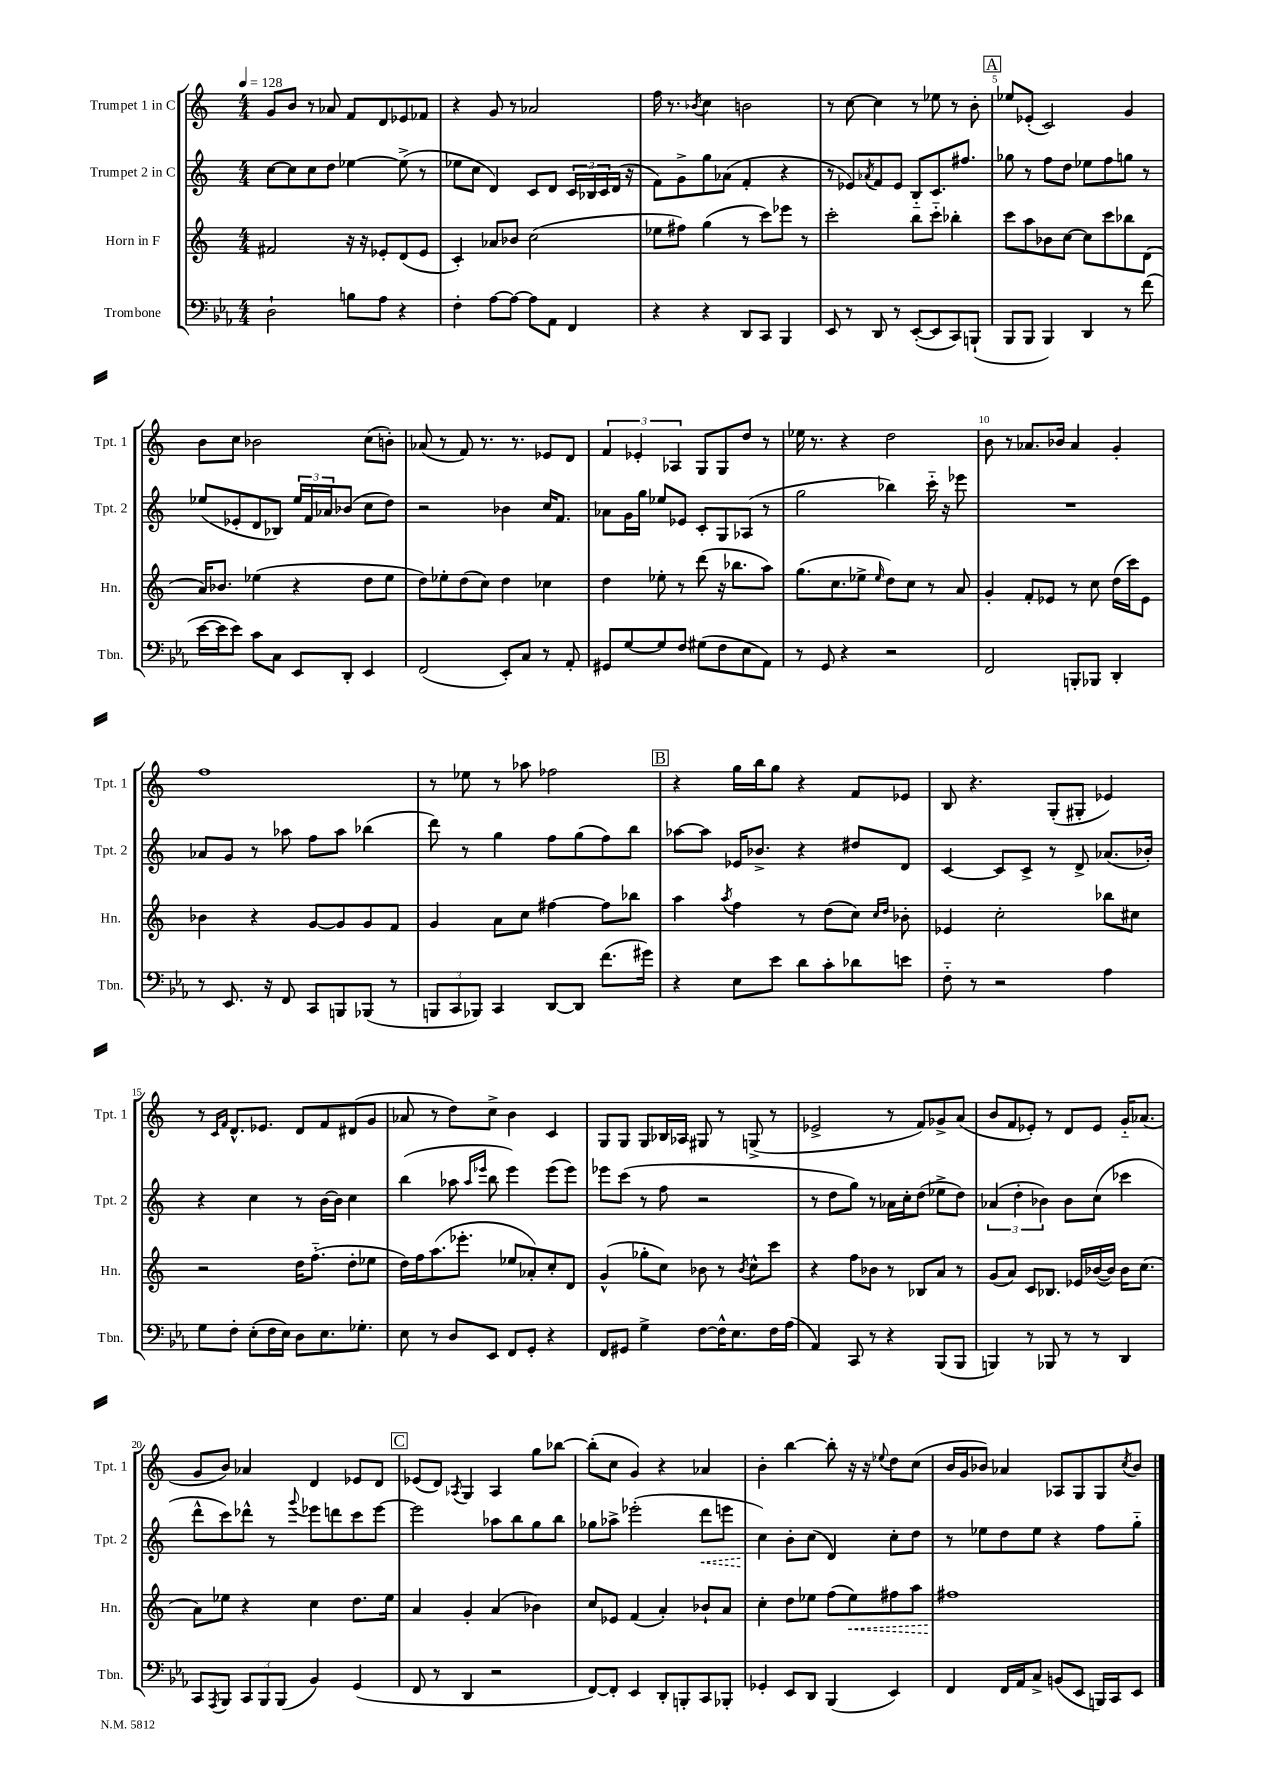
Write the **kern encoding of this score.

**kern	**kern	**kern	**kern
*staff4	*staff3	*staff2	*staff1
*clefF4	*clefG2	*clefG2	*clefG2
*k[b-e-a-]	*k[]	*k[]	*k[]
*M4/4	*M4/4	*M4/4	*M4/4
*MM128	*MM128	*MM128	*MM128
2D`\	2f#/	[8cc\L	8g/L
.	.	8cc\]	8b/J
.	.	8cc\	8r
.	.	8dd\J	8a-/
8B\L	16r	[4ee-\	8f/L
.	16r	.	.
8A-\J	8e-'/L	.	8d/
4r	(8d/	(8ee-^\]	8e-/
.	8e-/J	8r	8f-/J
=	=	=	=
4F'\	4c'/)	8ee-\L	4r
.	.	8cc\J	.
[8A-\L	8a-/L	4d/)	8g/
8A-\_J	8b-/J	.	8r
8A-\]L	(2cc\	8c/L	2a-/
8AA-\J	.	8d/J	.
4FF/	.	24c/LL	.
.	.	24B-/	.
.	.	24c/	.
.	.	(16d/JJ	.
.	.	16r	.
=	=	=	=
4r	8ee-\L	8f\L)	16ff\
.	.	.	8.r
.	8ff#\J)	8g^\	.
.	.	.	8qb-/
4r	(4gg\	8gg\	4cc\
.	.	(8a-\J	.
8DD/L	8r	4f'/	2b\
8CC/J	8ccc\L)	.	.
4BBB-/	8eee-\J	4r	.
.	8r	.	.
=	=	=	=
8EE-/	2ccc'\	8r	8r
8r	.	8e-/L)	[8cc\
.	.	8qa-/	.
8DD/	.	8f/	4cc\]
8r	.	8e-/J	.
([8EE-'/L	8bb\L	8B'~/L	8r
8EE-/]	8ccc'~\J	8.c/	8ee-\
8CC/)	4bb-'\	.	8r
.	.	8.ff#/J	.
(8BBB`/J	.	.	8b'\
=	=	=	=
8BBB-/L	8ccc\L	8gg-\	8ee-/L
8BBB-/J	8aa\	8r	(8e-'/J
4BBB-/)	8b-\	8ff\L	2c/)
.	[8cc\J	8dd\J	.
4DD/	8cc\]L	8ee-\L	.
.	8ccc\	8ff\	.
8r	8bb-\	8gg\J	4g/
(8f\	(8d\J	8r	.
=	=	=	=
[16e-\LL	16a/LK)	(8ee-/L	8b\L
16e-\]J	8.b-/J	.	.
8e-\J)	.	8e-'/	8cc\J
8c\L	(4ee-\	8d/	2b-\
8C\J	.	8B-/J)	.
8EE-/L	4r	24ee-/LL	.
.	.	24f/	.
.	.	24a-/J	.
8DD'/J	.	(8b-/J	.
4EE-/	8dd\L	8cc\L	(8cc\L
.	8ee-\J	8dd\J)	8b'\J)
=	=	=	=
(2FF/	8dd\L)	2r	(8a-/
.	8ee-'\	.	8r
.	(8dd\	.	8f/)
.	8cc\J)	.	8.r
8EE-'/L)	4dd\	4b-\	.
.	.	.	8.r
8C/J	.	.	.
8r	4cc-\	16cc/LK	8e-/L
.	.	8.f/J	.
8AA-'/	.	.	8d/J
=	=	=	=
8GG#/L	4dd\	8a-\L	6f/
[8G/	.	16g\L	.
.	.	.	6e-'/
.	.	16gg\JJ	.
8G/]	8ee-'\	8ee-/L	.
.	.	.	6A-/
8F/J	8r	8e-/J	.
(8G#\L	(8ddd\	8c'/L	8G/L
8F\	16r	8G/	8G/
.	8.bb-\L	.	.
8E-\	.	(8A-/J	8dd/J
8AA-\J)	8aa\J)	8r	8r
=	=	=	=
8r	(8.gg\L	2gg\	16ee-\
.	.	.	8.r
8GG/	.	.	.
.	8.cc\	.	.
4r	.	.	4r
.	8ee-^\J	.	.
.	16qqee-/	.	.
2r	8dd\L)	4bb-\)	2dd\
.	8cc\J	.	.
.	8r	16ccc'~\	.
.	.	16r	.
.	8a/	8eee-\	.
=	=	=	=
2FF/	4g'/	1r	8b\
.	.	.	8r
.	8f'/L	.	8.a-/L
.	8e-/J	.	.
.	.	.	16b-/Jk
8BBB'/L	8r	.	4a-/
8BBB-/J	8cc\	.	.
4DD'/	(16dd\LL	.	4g'/
.	16ccc\J)	.	.
.	8e-\J	.	.
=	=	=	=
8r	4b-\	8a-/L	1ff
8.EE-/	.	8g/J	.
.	4r	8r	.
16r	.	.	.
8FF/	.	8aa-\	.
8CC/L	[8g/L	8ff\L	.
8BBB/	8g/]	8aa-\J	.
(8BBB-/J	8g/	(4bb-\	.
8r	8f/J	.	.
=	=	=	=
12BBB/L	4g/	8ddd\)	8r
12CC/	.	.	.
.	.	8r	8ee-\
12BBB-/J)	.	.	.
4CC/	8a\L	4gg\	8r
.	8cc\J	.	8aa-\
[8DD/L	[4ff#\	8ff\L	2ff-\
8DD/]J	.	(8gg\	.
(8.f\L	8ff#\]L	8ff\)	.
.	8bb-\J	8bb\J	.
16g#\Jk)	.	.	.
=	=	=	=
4r	4aa\	[8aa-\L	4r
.	.	8aa-\]J	.
.	8qaa/	.	.
8E-\L	4ff\	16e-/LK	16gg\LL
.	.	8.b-^/J	16bb\J
8e-\J	.	.	8gg\J
8d\L	8r	4r	4r
8c'\	(8dd\L	.	.
8d-\	8cc\J)	8dd#/L	8f/L
.	16qqcc/LL	.	.
.	16qqdd/JJ	.	.
8e\J	8b-'\	8d/J	8e-/J
=	=	=	=
8F'~\	4e-/	[4c/	8B/
8r	.	.	4.r
2r	2cc'\	8c/]L	.
.	.	8c^/J	.
.	.	8r	(8G'/L
.	.	8d^/	8G#'/J
4A-\	8bb-\L	(8.a-/L	4e-/)
.	8cc#\J	.	.
.	.	16b-'/Jk)	.
=	=	=	=
8G\L	2r	4r	8r
.	.	.	16qqc/LL
.	.	.	16qqf/JJ
8F'\J	.	.	8.d^^/L
(8E-'\L	.	4cc\	.
.	.	.	8.e-/J
16F\L	.	.	.
16E-\JJ)	.	.	.
8D\L	16dd\LK	8r	8d/L
.	(8.ff'~\J	.	.
8.E-\	.	[16b\LL	8f/
.	.	16b\]JJ	.
.	8dd'\L	4cc\	(8d#/
8.G-'\J	.	.	.
.	8ee-\J	.	8g/J
=	=	=	=
8E-\	16dd\LL)	(4bb\	8a-/
.	16ff\J	.	.
8r	(8.aa\	.	8r
8D/L	.	8aa-\	8dd\L)
.	8.eee-'\J	.	.
.	.	16qqaa-/LL	.
.	.	16qqeee-/JJ	.
8EE-/J	.	8bb\	8cc^\J
8FF/L	8ee-/L	4eee-\)	4b\
8GG'/J	8a-'/)	.	.
4r	8cc'/	(8eee-\L	4c/
.	8d/J	8eee-\J)	.
=	=	=	=
8FF/L	(4g^^/	8eee-\L	8G/L
8GG#/J	.	(8ccc\J	8G/J
4G^\	8gg-'\L	8r	8G/L
.	8cc\J)	8ff\	16B-/L
.	.	.	16A-/JJ
[8F\L	8b-\	2r	8G#/
16F^^\]K	8r	.	8r
8.E-\	.	.	.
.	8qb-/	.	.
.	8cc^^\L	.	(8G^/
16F\L	8ccc\J	.	8r
(16A-\JJ	.	.	.
=	=	=	=
4AA-/)	4r	8r	2e-^/
.	.	8dd\L	.
8CC/	8ff\L	8gg\J)	.
8r	8b-\J	8r	.
4r	8r	16a-\LL	8r
.	.	16cc'\J	.
.	8B-/L	(8dd\J	8f/L)
(8BBB-/L	8a/J	8ee-^\L	8g-^/
8BBB-/J	8r	8dd\J)	(8a/J
=	=	=	=
4BBB/)	(8g/L	(6a-/	8b/L
.	8a/J)	.	8f/
.	.	6dd'\	.
8r	8c/L	.	8e-'/J)
.	.	6b-\)	.
8BBB-/	8.B-/J	.	8r
8r	.	8b-\L	8d/L
.	16e-/LL	.	.
8r	([16b-/	(8cc\J	8e-/J
.	16b-/]JJ)	.	.
4DD/	16b-\LK	4ccc-\	16g'~/LK
.	(8.cc\J	.	(8.a-/J
=	=	=	=
8CC/L	8a\L)	8ddd^^\L	8g/L
8qAAA-/	.	.	.
8BBB-/J	8ee-\J	8ccc\)	8b/J)
12CC/L	4r	8ddd-^^\J	4a-/
12BBB-/	.	.	.
.	.	8r	.
(12BBB-/J	.	.	.
.	.	8qqggg/	.
4BB-/)	4cc\	8eee-\L	4d/
.	.	8ddd\	.
(4GG/	8.dd\L	8ccc\	8e-/L
.	.	[8eee-\J	8d/J
.	16ee-\Jk	.	.
=	=	=	=
8FF/	4a/	2eee-\]	(8e-/L
8r	.	.	8d/J)
.	.	.	8qA-/
4DD/	4g'/	.	4G/
2r	(4a/	8aa-\L	4A-/
.	.	8bb\	.
.	4b-\)	8gg\	8gg\L
.	.	8bb\J	[8bb-\J
=	=	=	=
[8FF/L)	8cc/L	8gg-\L	(8bb-'\]L
8FF'/]J	8e-/J	8aa-^\J	8cc\J
4EE-/	(4f/	(2eee-'\	4g/)
8DD'/L	4a'/)	.	4r
8BBB'/	.	.	.
8CC/	8b-`/L	8ddd\L	4a-/
8BBB-'/J	8a/J	8eee\J	.
=	=	=	=
4GG-'/	4cc'\	4cc\)	4b'\
8EE-/L	8dd\L	8b'\L	[4bb\
8DD/J	8ee-\J	(8cc\J	.
(4BBB-/	(8ff\L	4d/)	8bb'\]
.	8ee-\)	.	16r
.	.	.	16r
.	.	.	8qqee-/
4EE-/)	8ff#\	8cc'\L	8dd\L
.	8aa\J	8dd\J	(8cc\J
=	=	=	=
4FF/	1ff#	8r	16b/LL
.	.	.	16g/J
.	.	8ee-\L	8b-/J)
16FF/LL	.	8dd\	4a-/
16AA-/J	.	.	.
8C^/J	.	8ee-\J	.
(8BB/L	.	4r	8A-/L
8EE-/J	.	.	8G/
16BBB/LL)	.	8ff\L	8G/
16CC/J	.	.	.
.	.	.	8qcc/
8EE-/J	.	8gg'~\J	8b-/J
==	==	==	==
*-	*-	*-	*-
